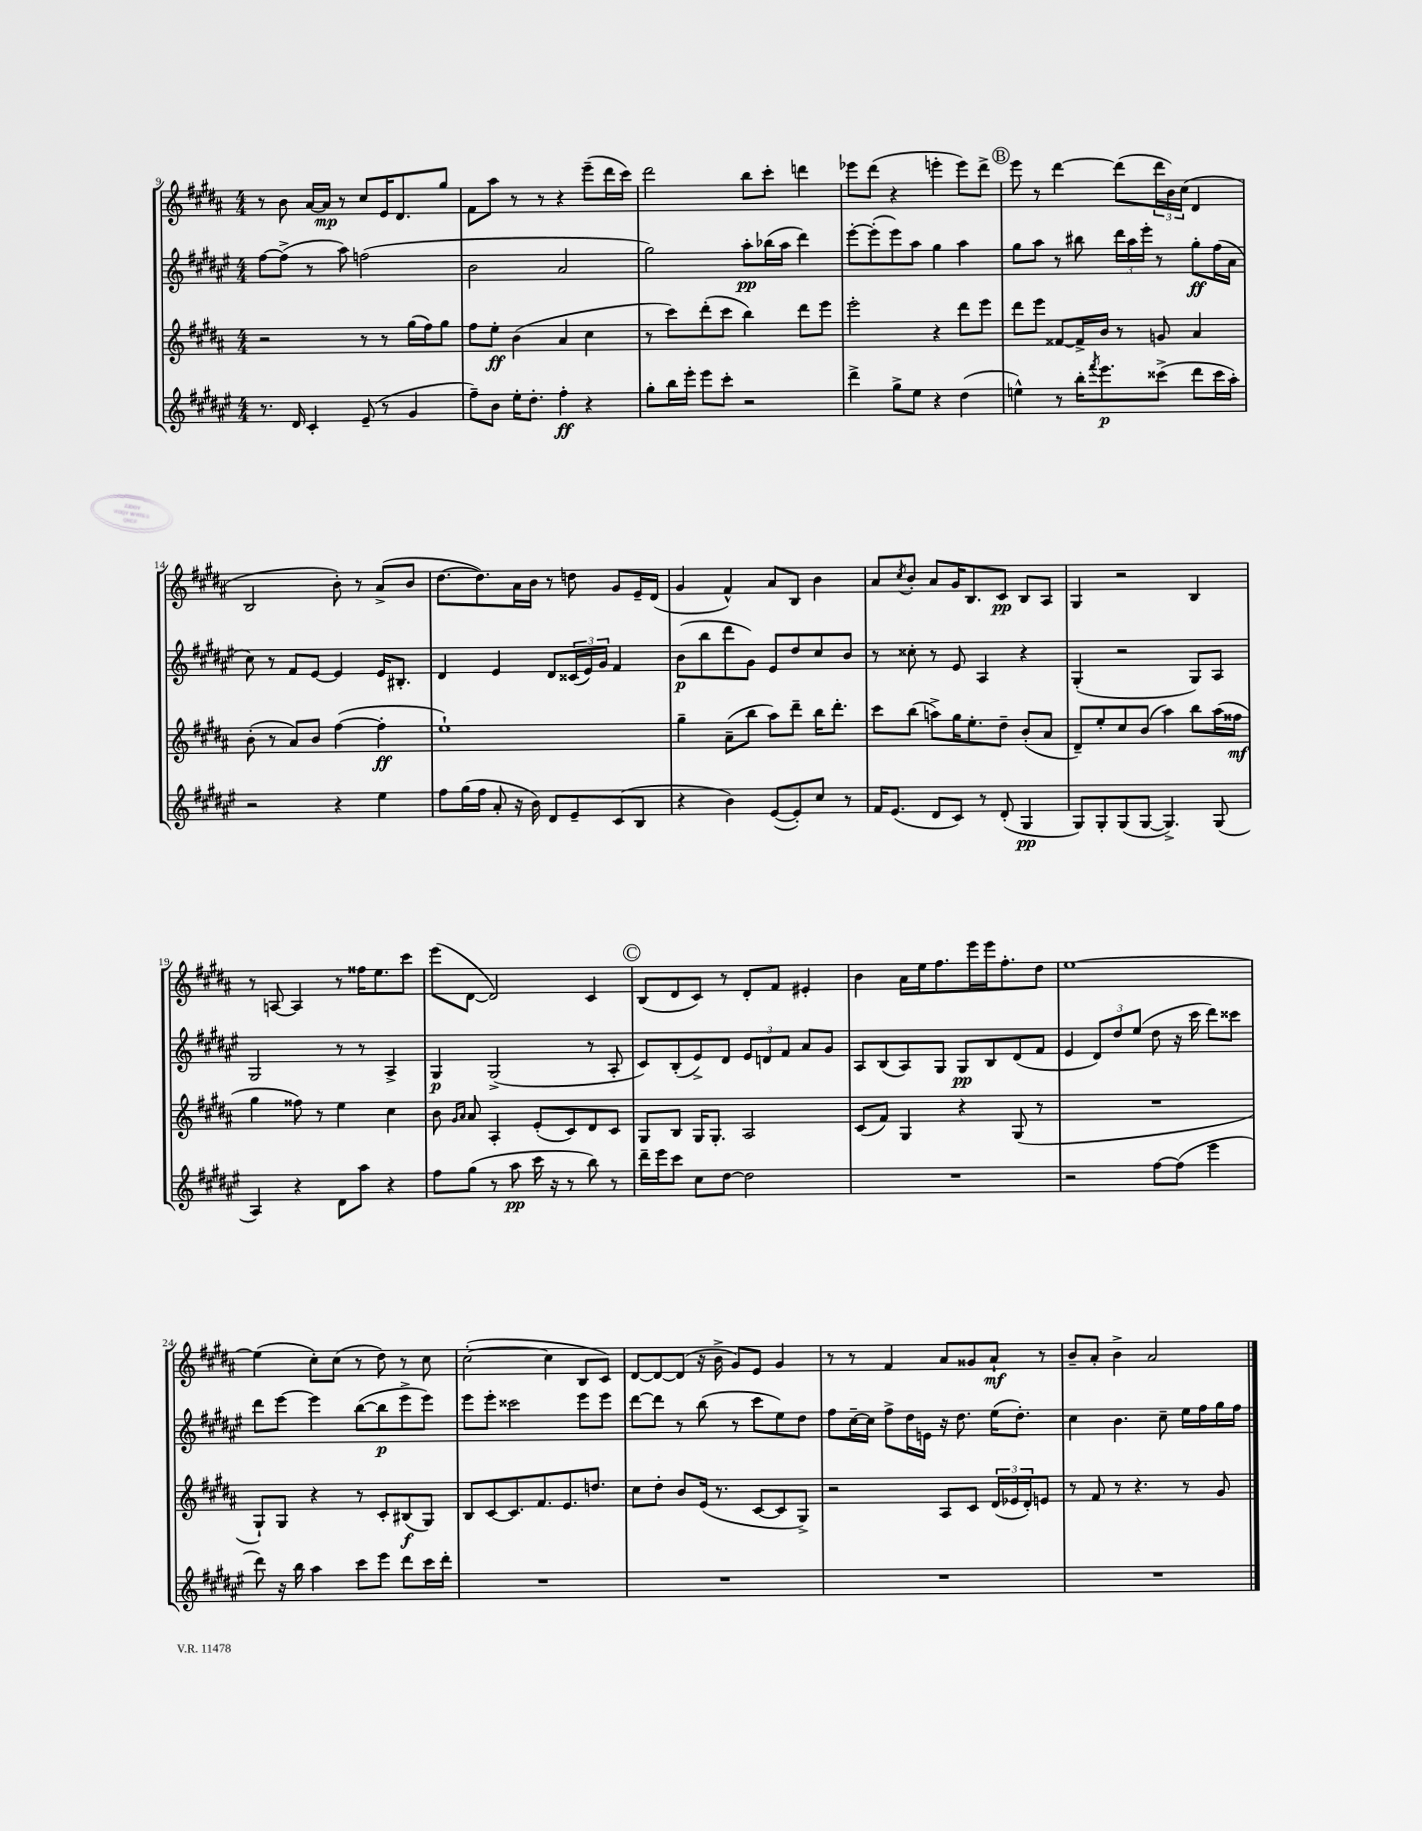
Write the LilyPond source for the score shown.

<<
\new StaffGroup <<
\new Staff = "s0" {
    \clef treble \key b \major \numericTimeSignature \time 4/4
    r8 b'8 ais'16~ ais'16\mp r8 cis''8 e'16 dis'8. gis''8 |
    fis'8 ais''8 r8 r8 r4 e'''8--( dis'''16 cis'''16) |
    dis'''2 b''8 cis'''8-. d'''4 |
    ees'''8 dis'''8( r4 e'''4-. e'''8) dis'''8-> |
    \mark \markup { \circle "B" } e'''8 r8 dis'''4~ dis'''8( \tuplet 3/2 { dis'''16 b'16) cis''16( } dis'4 |
    b2 b'8-.) r8 ais'8->( b'8 |
    dis''8.~ dis''8.) ais'16 b'16 r8 d''8 gis'8 e'16-- dis'16( |
    gis'4 fis'4-^) ais'8 b8 b'4 |
    ais'8 \acciaccatura { cis''8 } b'8-. ais'8 gis'16 b8. cis'8\pp b8 ais8 |
    gis4 r2 b4 |
    r8 a8~ a4 r8 fisis''16 e''8. cis'''8 |
    e'''8( dis'8~ dis'2) cis'4 |
    \mark \markup { \circle "C" } b8( dis'8 cis'8) r8 dis'8-. fis'8 eis'4-. |
    b'4 ais'16 e''16 fis''8. e'''16 e'''16 fis''8.-. dis''8 |
    e''1~ |
    e''4( cis''8-.) cis''8( r8 dis''8) r8 cis''8 |
    cis''2~-.( cis''4 b8 cis'8) |
    dis'8~ dis'8~ dis'8( r16 b'16-> gis'8) e'8 gis'4 |
    r8 r8 fis'4 ais'8 gisis'8 ais'8-!\mf r8 |
    b'8-- ais'8-. b'4-> ais'2 \bar "|." |
}
\new Staff = "s1" {
    \clef treble \key fis \major \numericTimeSignature \time 4/4
    fis''8~ fis''8->( r8 ais''8) f''2( |
    b'2 ais'2 |
    gis''2) ais''8-.\pp bes''16( ais''16 dis'''4) |
    eis'''8~-. eis'''8-.( eis'''8) ais''8 gis''4 ais''4 |
    \mark \markup { \circle "B" } gis''8 ais''8 r8 bis''8 \tuplet 3/2 { dis'''16 ais''16 eis'''16-. } r8 gis''8-.\ff fis''16( ais'16 |
    cis''8) r8 fis'8 eis'8~ eis'4 eis'16 bis8.-. |
    dis'4 eis'4 dis'8 \tuplet 3/2 { cisis'16( eis'16) gis'16 } fis'4 |
    b'8\p( b''8 dis'''8 gis'8) eis'8 dis''8 cis''8 b'8 |
    r8 cisis''8-. r8 eis'8 ais4 r4 |
    gis4-.( r2 gis8) ais8 |
    gis2 r8 r8 ais4-> |
    gis4\p gis2->( r8 ais8-. |
    \mark \markup { \circle "C" } cis'8) b8-.( eis'8->) dis'8 \tuplet 3/2 { eis'8 d'8 fis'8 } ais'8 gis'8 |
    ais8 b8( ais8) gis8 gis8\pp b8 dis'8( fis'8 |
    eis'4 \tuplet 3/2 { dis'8) dis''8 eis''8( } dis''8 r16 cis'''16 dis'''8) cisis'''8 |
    dis'''8 eis'''8~ eis'''4 b''8~( b''8\p eis'''8-> eis'''8) |
    eis'''8 eis'''8-. cisis'''2 eis'''8 eis'''8 |
    dis'''8~ dis'''8 r8 b''8( r8 cis'''8 eis''8) dis''8 |
    fis''8 cis''16~-- cis''16 fis''8-> dis''16 e'16 r16 dis''8. eis''16( dis''8.-.) |
    cis''4 b'4. cis''8-- eis''16 fis''16 gis''16 fis''16 \bar "|." |
}
\new Staff = "s2" {
    \clef treble \key b \major \numericTimeSignature \time 4/4
    r2 r8 r8 gis''16( fis''16) gis''8 |
    fis''8 e''8-.\ff b'4( ais'4 cis''4 |
    r8 cis'''8) dis'''8-.( cis'''8 b''4) dis'''8 e'''8 |
    e'''2-. r4 dis'''8 e'''8 |
    \mark \markup { \circle "B" } dis'''8 e'''8 fisis'8~ fisis'16-> b'16 r8 g'8 ais'4 |
    b'8-.( r8 ais'8) b'8 fis''4~( fis''4-.\ff |
    e''1-!) |
    gis''4-- ais'8--( b''8 ais''8) dis'''8-- b''16 dis'''8.-. |
    cis'''8 b''8( a''8->) gis''16 e''8.-. dis''8-- b'8-.( ais'8 |
    dis'8--) e''8-. cis''8 b'8( ais''4) b''8 ais''16( fisis''16\mf |
    gis''4 fisis''8) r8 e''4 cis''4 |
    b'8 \grace { gis'16 ais'16 } ais'8 ais4-. e'8-.( cis'8) dis'8 cis'8 |
    \mark \markup { \circle "C" } gis8 b8 gis16 gis8.-. ais2 |
    cis'8( fis'8) gis4 r4 gis8( r8 |
    R1 |
    gis8-!) gis8 r4 r8 cis'8-. bis8\f( gis8) |
    b8 cis'8~ cis'8. fis'8. e'8. d''8. |
    cis''8 dis''8-. b'8 e'16( r8. cis'8~ cis'8 gis8->) |
    r2 ais8 cis'8 \tuplet 3/2 { dis'16( ees'16 dis'16-.) } e'8 |
    r8 fis'8 r8 r4. r8 gis'8 \bar "|." |
}
\new Staff = "s3" {
    \clef treble \key fis \major \numericTimeSignature \time 4/4
    r8. dis'16 cis'4-. eis'8--( r8 gis'4 |
    fis''8--) b'8 eis''16-. dis''8.-. fis''4-.\ff r4 |
    gis''8-. b''16 eis'''16-. eis'''8 cis'''8-. r2 |
    dis'''4-> gis''8-> eis''8 r4 dis''4( |
    \mark \markup { \circle "B" } e''4-^) r8 b''16-. \acciaccatura { fis'''8 } eis'''8.\p cisis'''8->( dis'''8 cisis'''16 ais''16-.) |
    r2 r4 eis''4 |
    fis''8 gis''16( fis''16 ais'8-. r16 b'16) dis'8 eis'8-- cis'8( b8 |
    r4 b'4) eis'8~( eis'8-.) cis''8 r8 |
    fis'16 eis'8.( dis'8 cis'8) r8 dis'8-.( gis4\pp |
    gis8) gis8-. gis8( gis8~ gis4.->) gis8( |
    ais4) r4 dis'8 ais''8 r4 |
    fis''8 gis''8( r8 ais''8\pp cis'''16 r16 r8 b''8) r8 |
    \mark \markup { \circle "C" } dis'''16-- eis'''16 cis'''8 cis''8 dis''8~ dis''2 |
    R1 |
    r2 fis''8~ fis''8( eis'''4 |
    dis'''8) r16 b''16 ais''4 cis'''8 eis'''8 dis'''8 cis'''16 dis'''16-. |
    R1 |
    R1 |
    R1 |
    R1 \bar "|." |
}
>>
>>
\layout { \context { \Score currentBarNumber = #9 } }
